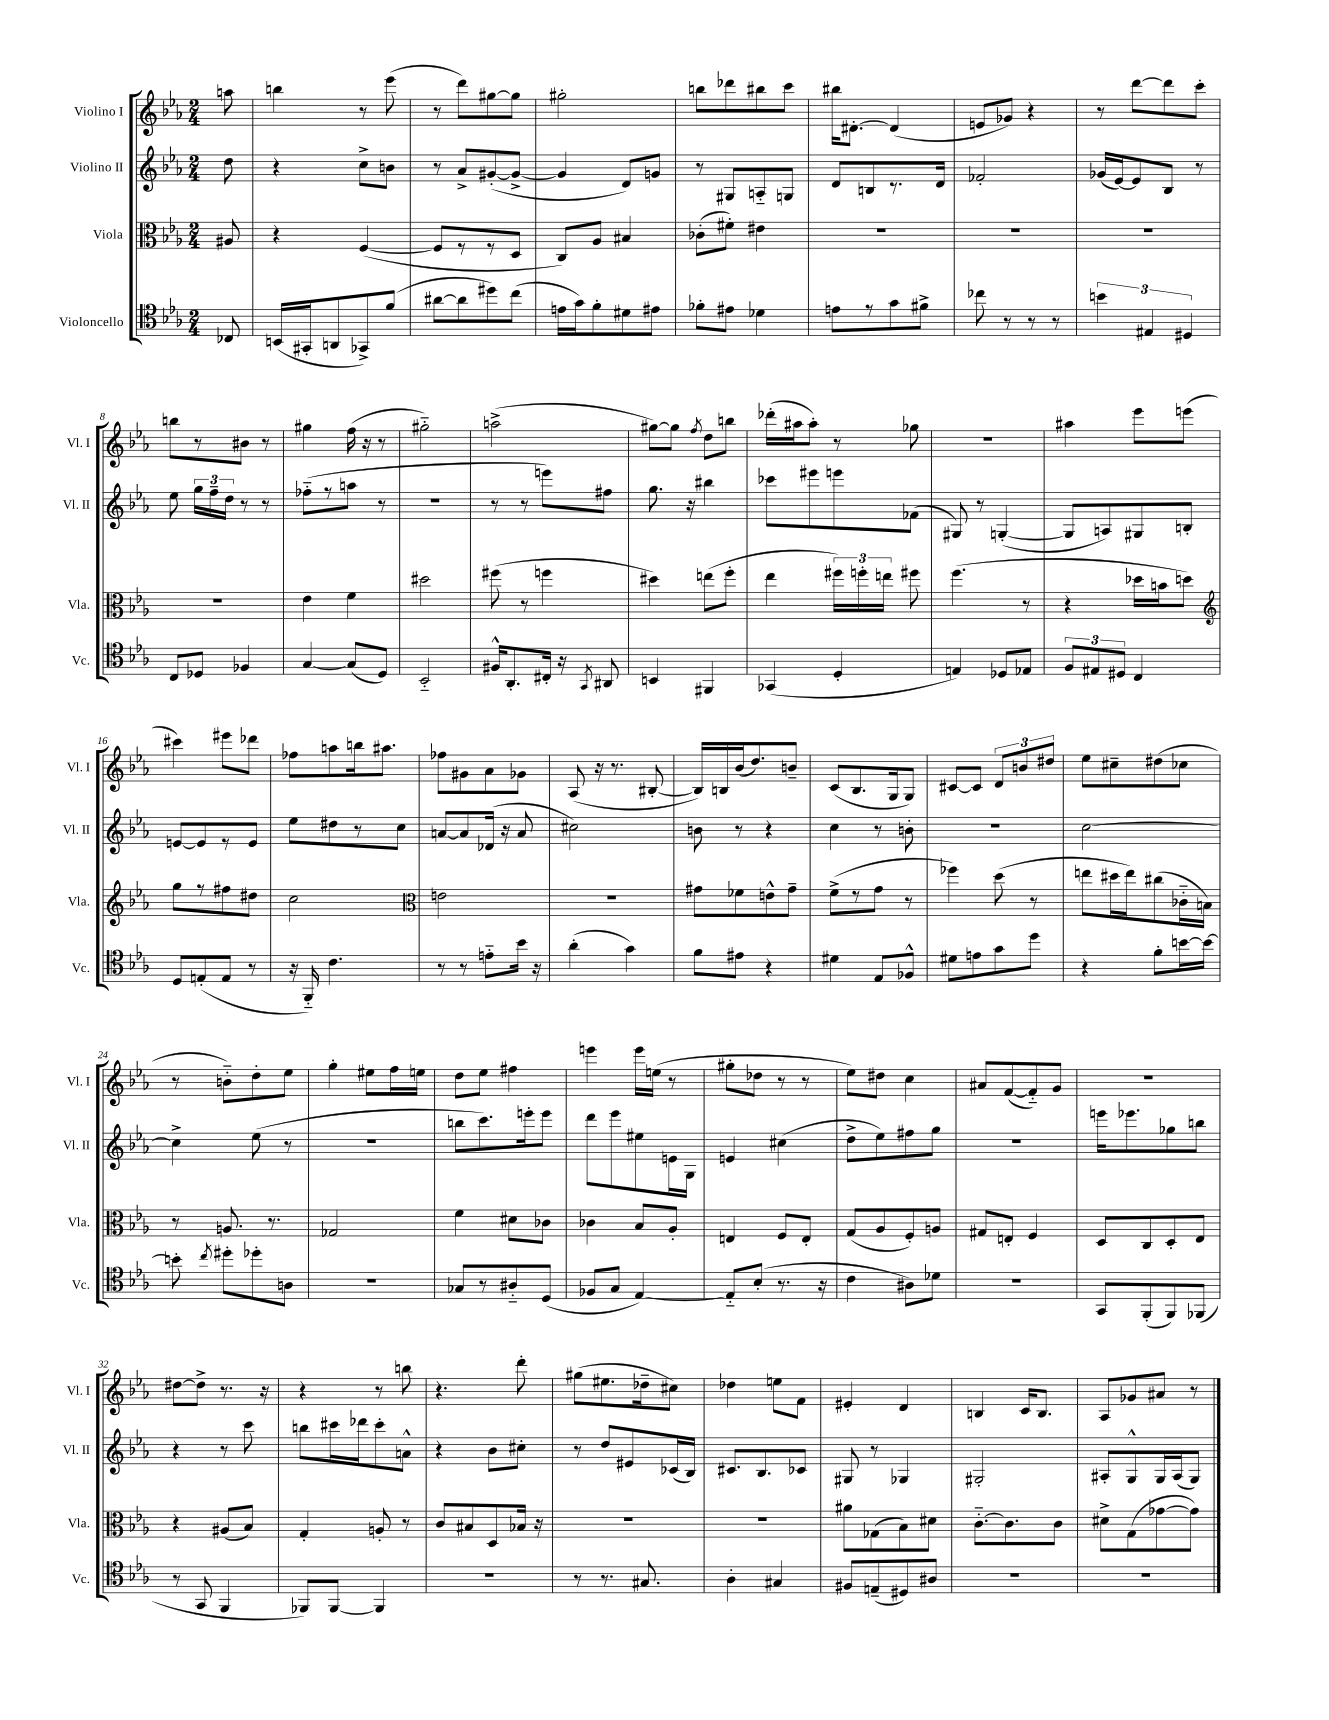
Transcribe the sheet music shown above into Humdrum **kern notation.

**kern	**kern	**kern	**kern
*part4	*part3	*part2	*part1
*staff4	*staff3	*staff2	*staff1
*I"Violoncello	*I"Viola	*I"Violino II	*I"Violino I
*I'Vc.	*I'Vla.	*I'Vl. II	*I'Vl. I
*clefC4	*clefC3	*clefG2	*clefG2
*k[b-e-a-]	*k[b-e-a-]	*k[b-e-a-]	*k[b-e-a-]
*M2/4	*M2/4	*M2/4	*M2/4
=	=	=	=
8C-X/	8A#X/	8dd\	8aan\
=1	=1	=1	=1
(16BBn/LL	4r	4r	4bbn\
16GG#X'/J	.	.	.
8AAn/	.	.	.
8GG-X^/)	([4F/	8cc^\L	8r
(8f/J	.	8bn\J	(8eee-\
=2	=2	=2	=2
[8a#X\L	8F/L]	8r	8r
8a#\]	8r	8a-^/L	8ddd\L)
8dd#X\)	8r	([8g#X'/	[8gg#X\
(8cc\J	8D/J	8g#^/J_	8gg#\J]
=3	=3	=3	=3
16en\LL	8C/L)	4g#/]	2gg#X'\
16g\J)	.	.	.
8f'\	8A-/J	.	.
8d#X\	4B#X/	8d/L)	.
8e#X\J	.	8gn/J	.
=4	=4	=4	=4
8f-X'\L	(8c-X'\L	8r	8bbn\L
8e#X\J	8f#X'\J)	8G#X/L	8ddd-X\
4d-X\	4e#X\	8An/	8bb#X\
.	.	8Gn/J	8ccc\J
=5	=5	=5	=5
8en\L	2r	8d/L	16bb#X\KL
.	.	.	[8.d#X'\J
8r	.	8Bn/	.
8g\	.	8.r	(4d#/]
8f#X^\J	.	.	.
.	.	16d/Jk	.
=6	=6	=6	=6
8cc-X\	2r	2f-X'/	8en/L
8r	.	.	8g-X/J)
8r	.	.	4r
8r	.	.	.
=7	=7	=7	=7
6bn\	2r	(16g-X/LL	8r
.	.	[16e-/J)	.
.	.	8e-/]	[8ddd\L
6E#X/	.	.	.
.	.	8B-/J	8ddd\]
6D#X/	.	.	.
.	.	8r	8ccc'\J
!!LO:LB:g=z
=8	=8	=8	=8
8C/L	2r	8ee-\	8bbn\L
8D-X/J	.	24gg\LL	8r
.	.	24ff~\	.
.	.	24dd\JJ	.
4F-X/	.	8r	8b#X\J
.	.	8r	8r
=9	=9	=9	=9
[4G/	4e-\	(8ff-X\L	4gg#X\
.	.	8r	.
(8G/L]	4f\	8aan\J	(16ff\
.	.	.	16r
8D/J)	.	8r	8r
=10	=10	=10	=10
2BB-/	2dd#X\	2r	2gg#X\)
=11	=11	=11	=11
16F#X^^/KL	(8ff#X\	8r	(2aan^\
8.AA-'/	.	.	.
.	8r	8r	.
16C#X'/Jk	4ffn\	8eeen\L)	.
16r	.	.	.
8qGG/	.	.	.
8AA#X/	.	8ff#X\J	.
=12	=12	=12	=12
4BBn/	4dd#X\)	8.gg\	[8gg#X\L)
.	.	.	8gg#\J]
.	.	16r	.
.	.	.	8qff/
4FF#X/	(8een\L	4bb#X\	8dd\L
.	8ff'\J	.	8bbn\J
=13	=13	=13	=13
(4GG-X/	4ee-\	8ccc-X\L	(16ddd-X'\LL
.	.	.	16aa#X\J
.	.	8eee#X\	8aa#'\J)
4D'/	24ff#X\LL)	8eeen\	8r
.	24ffn'\	.	.
.	24een\JJ	.	.
.	8ff#X\	(8f-X\J	8gg-X\
=14	=14	=14	=14
4En/)	(4.ff\	8G#X/)	2r
.	.	8r	.
8D-X/L	.	([4Gn'/	.
8E-X/J	8r	.	.
=15	=15	=15	=15
12F/L	4r	8G/L]	4aa#X\
12E#X/	.	.	.
.	.	8An/)	.
12D#X/J	.	.	.
4C/	16dd-X\LL	8G#X/	8eee-\L
.	16bn\J	.	.
.	8ddn\J)	8Bn'/J	(8eeen\J
!!LO:LB:g=z
=16	=16	=16	=16
*	*clefG2	*	*
8D/L	8gg\L	[8en/L	4ccc#X\)
(8En'/	8r	8e/]	.
8E/J	8ff#X\	8r	8eee#X\L
8r	8dd#X\J	8e/J	8ddd-X\J
=17	=17	=17	=17
16r	2cc\	8ee-\L	8ff-X\L
16FF/)	.	.	.
4.c\	.	8dd#X\	8aan\
.	.	8r	16bbn\k
.	.	.	8.aa#X\J
.	.	8cc\J	.
=18	=18	=18	=18
*	*clefC3	*	*
8r	2en\	[8an/L	8ff-X\L
8r	.	8a/]	8g#X\
8en\L	.	(16d-X/Jk	8a-\
.	.	16r	.
16b-\Jk	.	8a/	8g-X\J
16r	.	.	.
=19	=19	=19	=19
(4a-'\	2r	2cc#X\)	(8A-/
.	.	.	16r
.	.	.	8.r
4g\)	.	.	.
.	.	.	[8B#X'/
=20	=20	=20	=20
8f\L	8g#X\L	8bn\	16B#/LL])
.	.	.	16Bn/
8e#X\J	8f-X\	8r	(16b-/J
.	.	.	8.dd/)
4r	8en^^\	4r	.
.	8g#~\J	.	8bn~/J
=21	=21	=21	=21
4d#X\	(8f^\L	4cc\	(8c/L
.	8r	.	8.B-/
8E-/L	8g\J	8r	.
.	.	.	16G/k
8F-X^^/J	8r	8bn'\	8G/J)
=22	=22	=22	=22
8d#X\L	4ff-X\)	2r	[8c#X/L
8en\	.	.	8c#/J]
8g\	(8dd\	.	12d/L
.	.	.	12bn/
8dd\J	8r	.	.
.	.	.	12dd#X/J
=23	=23	=23	=23
4r	8een\L	[2cc\	8ee-\L
.	16dd#X\L	.	8cc#X~\
.	16ee\J)	.	.
8f'\L	(8cc#X\	.	(8dd#X\
[16bn\L	16c-X\L	.	8cc-X\J
16b\JJ_	16Bn\JJ)	.	.
!!LO:LB:g=z
=24	=24	=24	=24
8bn'\]	8r	4cc^\]	8r
8qcc/	.	.	.
8dd#X'\L	8.An/	.	8bn\L)
8dd-X'\	.	(8ee-\	8dd'\
.	8.r	.	.
8An\J	.	8r	8ee-\J
=25	=25	=25	=25
2r	2G-X/	2r	4gg'\
.	.	.	8ee#X\L
.	.	.	16ff\L
.	.	.	16een\JJ
=26	=26	=26	=26
8G-X/L	4f\	8bbn\L	8dd\L
8r	.	8.ccc\)	8ee-\J
8A#X/	8d#X\L	.	4ff#X\
.	.	16eeen'\k	.
(8D/J	8c-X\J	8eee\J	.
=27	=27	=27	=27
8F-X/L	4c-X\	8ddd\L	4eeen\
8G/J	.	8eee-\	.
[4E-/)	8B-/L	8ee#X\	16eee\LL
.	.	.	(16een\JJ
.	8A-'/J	16en\L	8r
.	.	16G\JJ	.
=28	=28	=28	=28
8E-/L]	4En/	4en/	8gg#X'\L
(8B-'/J	.	.	8dd-X\J
8.r	8F/L	(4cc#X\	8r
.	8E'/J	.	8r
16r	.	.	.
=29	=29	=29	=29
4c\	(8G/L	8dd^\L	8ee-\L)
.	8A-/	8ee-\)	8dd#X\J
8A#X\L)	8F'/)	8ff#X\	4cc\
8d-X\J	8An/J	8gg\J	.
=30	=30	=30	=30
2r	8G#X/L	2r	8a#X/L
.	8En'/J	.	([8f/
.	4F/	.	8f/])
.	.	.	8g/J
=31	=31	=31	=31
8GG/L	8D/L	16eeen\KL	2r
.	.	8.eee-X\	.
(8FF'/	8C/	.	.
8FF/)	8D'/	8gg-X\	.
(8FF-X/J	8E-/J	8bbn\J	.
!!LO:LB:g=z
=32	=32	=32	=32
8r	4r	4r	[8dd#X\L
8GG/	.	.	8dd#^\J]
4FF/	(8A#X/L	8r	8.r
.	8B-/J)	8ccc\	.
.	.	.	16r
=33	=33	=33	=33
8FF-X/L)	4G'/	8bbn\L	4r
[8FF-/J	.	16ccc#X\L	.
.	.	16ddd-X\J	.
4FF-/]	8An'/	8ccc#'\	8r
.	8r	8an^^\J	8bbn\
=34	=34	=34	=34
2r	8c/L	4r	4.r
.	8B#X/	.	.
.	8D/	8b-\L	.
.	16B-X/Jk	8cc#X'\J	8ddd'\
.	16r	.	.
=35	=35	=35	=35
8r	2r	8r	(8gg#X\L
8.r	.	8dd/L	8.ee#X\
.	.	8e#X/	.
8.G#X/	.	.	16dd-X~\k
.	.	(16c-X/L	8cc#X\J)
.	.	16B-/JJ)	.
=36	=36	=36	=36
4A-'\	2r	8.c#X/L	4dd-X\
.	.	8.B-/	.
4G#X/	.	.	8een\L
.	.	8c-X/J	8f\J
=37	=37	=37	=37
8F#X/L	8a#X\L	8G#X/	4e#X'/
(8En~/	(8G-X\	8r	.
8D#X/)	8B-\)	4G-X/	4d/
8A#X/J	8d#X\J	.	.
=38	=38	=38	=38
2r	[8.c\L	2G#X'/	4Bn/
.	8.c\]	.	.
.	.	.	16c/KL
.	.	.	8.B/J
.	8c\J	.	.
=39	=39	=39	=39
2r	8d#X^\L	8A#X'/L	8A-/L
.	(8G\	8G^^/	8g-X/
.	[8g-X\	16G/L	8a#X/J
.	.	(16A#/J	.
.	8g-\J])	8G/J)	8r
==	==	==	==
*-	*-	*-	*-
